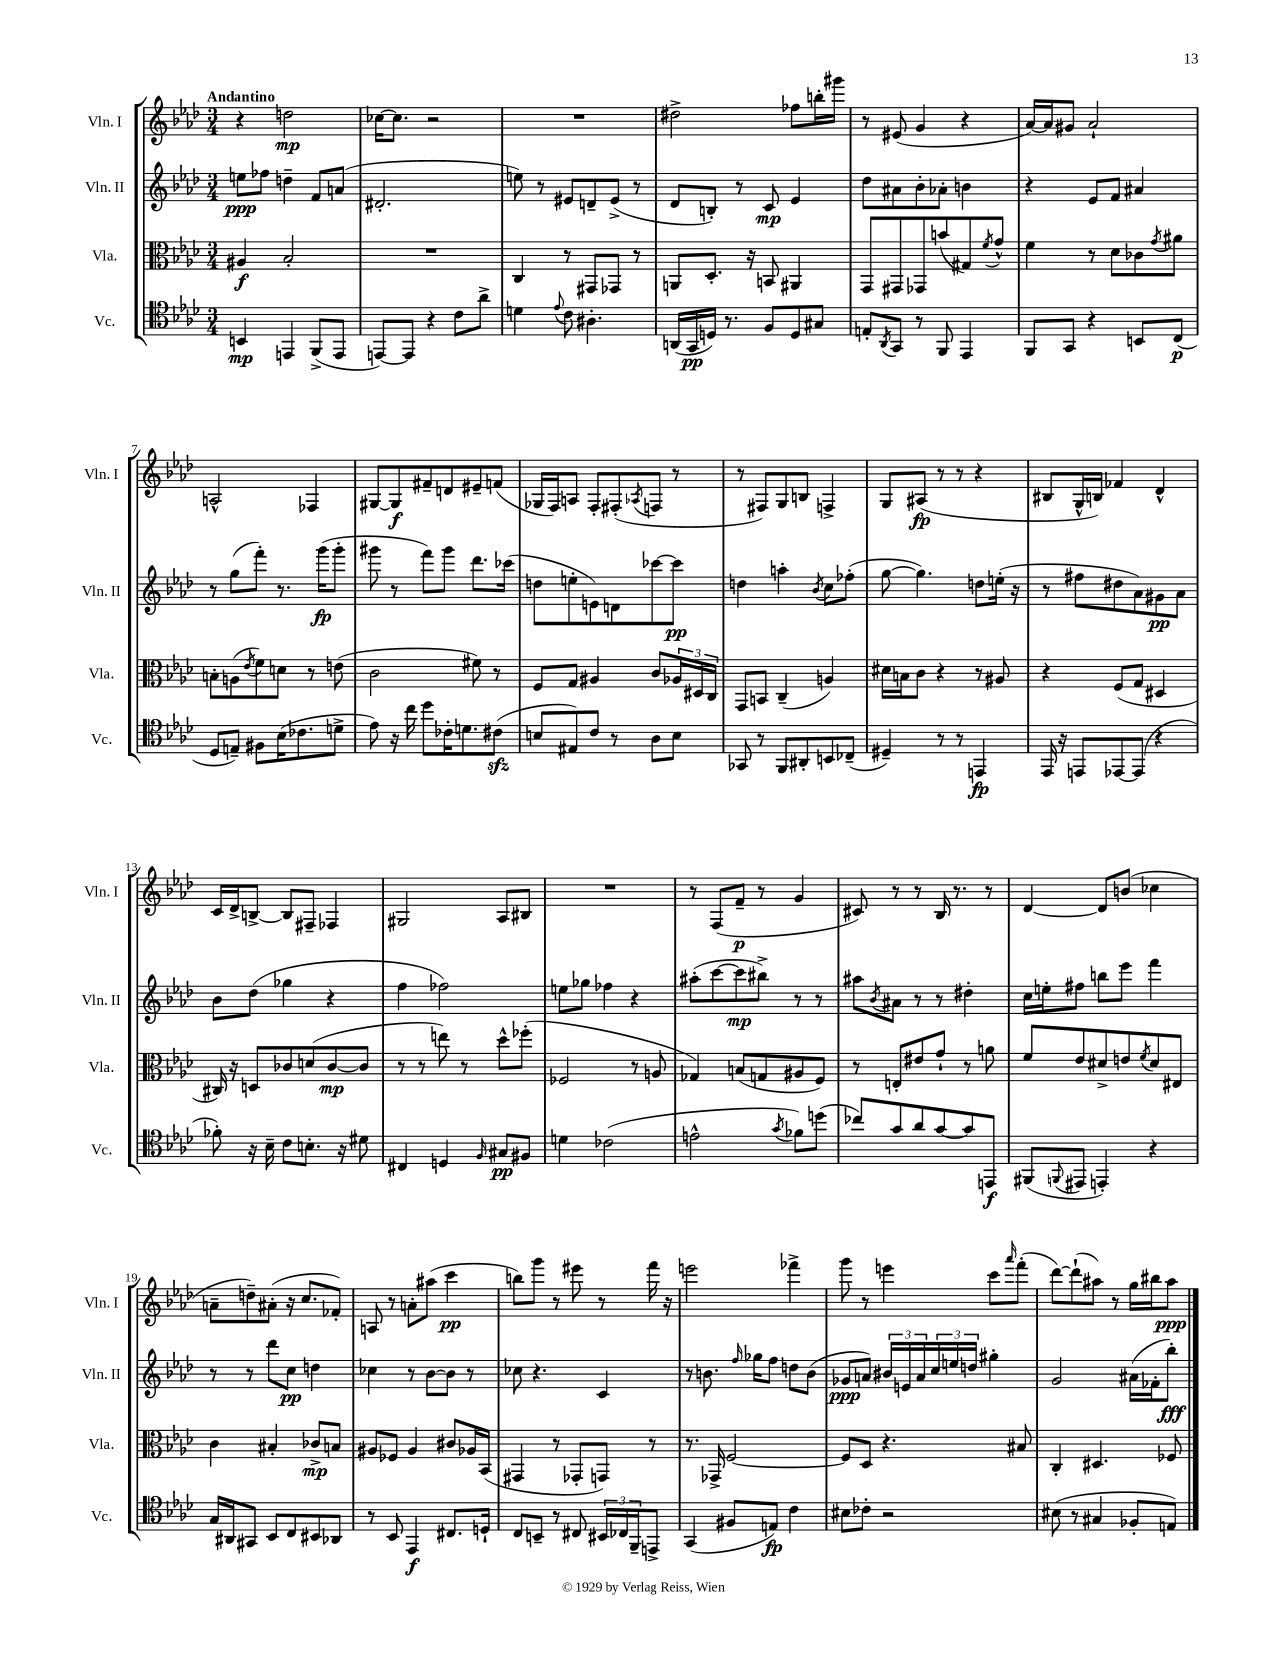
<<
\new StaffGroup <<
\new Staff = "s0" \with { instrumentName = "Vln. I" shortInstrumentName = "Vln. I" } {
    \clef treble \key aes \major \numericTimeSignature \time 3/4 \tempo "Andantino"
    r4 d''2\mp |
    ces''16~ ces''8. r2 |
    R2. |
    dis''2-> fes''8 b''16-. gis'''16 |
    r8 eis'8( g'4 r4 |
    aes'16~) aes'16 gis'8 aes'2-! |
    a2-^ fes4 |
    gis8~ gis8\f fis'8-- d'8 eis'8-- f'8( |
    ges16 f16) a8 f8-. fis8-.( \acciaccatura { aes8 } f8 r8 |
    r8 fis8) g8 b8 f4-> |
    g8 ais8\fp( r8 r8 r4 |
    bis8 g16-^ b16) fes'4 des'4-^ |
    c'16 des'16-> b8~-> b8 fis8-- fes4 |
    gis2 aes8 bis8 |
    R2. |
    r8 f8( f'8--\p r8 g'4 |
    cis'8) r8 r8 bes16 r8. r8 |
    des'4~ des'8 b'8( ces''4 |
    a'8-- d''8--) ais'8-.( r16 c''8. fes'8-.) |
    a8 r8 a'8-. ais''8( c'''4\pp |
    b''8) g'''8 r8 eis'''8 r8 f'''16 r16 |
    e'''2 fes'''4-> |
    g'''8 r8 e'''4 c'''8 \grace { aes'''16 } f'''8-.( |
    des'''8~) des'''8-!( ais''8) r8 g''16 bis''16 ais''8\ppp \bar "|." |
}
\new Staff = "s1" \with { instrumentName = "Vln. II" shortInstrumentName = "Vln. II" } {
    \clef treble \key aes \major \numericTimeSignature \time 3/4
    e''8\ppp fes''8 d''4-- f'8 a'8( |
    dis'2.-. |
    e''8) r8 eis'8 d'8-- eis'8->( r8 |
    des'8 b8-.) r8 c'8\mp ees'4 |
    des''8 ais'8 bes'8-. aes'8-. b'4 |
    r4 ees'8 f'8 ais'4 |
    r8 g''8( f'''8-.) r8. g'''16\fp( g'''8-. |
    gis'''8 r8 f'''8) gis'''8 des'''8. ces'''16( |
    d''8 e''8-. e'8) d'8 ces'''8~ ces'''8\pp |
    d''4 a''4-. \acciaccatura { bes'8 } c''8 fes''8-.( |
    g''8~ g''4.) d''8 e''16-.( r16 |
    r8 fis''8 dis''8 aes'8) gis'8\pp aes'8 |
    bes'8 des''8( ges''4 r4 |
    f''4 fes''2) |
    e''8 ges''8 fes''4 r4 |
    ais''8-.( c'''8~ c'''8\mp bis''8->) r8 r8 |
    ais''8 \acciaccatura { bes'8 } ais'8 r8 r8 dis''4-. |
    c''16 e''16-. fis''8 b''8 ees'''8 f'''4 |
    r8 r8 des'''8 c''8\pp d''4 |
    ces''4 r8 bes'8~ bes'8 r8 |
    ces''8 r4. c'4 |
    r8 b'8. \grace { f''16 } ges''16 f''8 d''8 b'8( |
    ges'8\ppp a'8) \tuplet 3/2 { bis'16 e'16 a'16 } \tuplet 3/2 { c''16 e''16 d''16 } gis''4-. |
    g'2 ais'16( fes'16-. bes''8-.\fff) \bar "|." |
}
\new Staff = "s2" \with { instrumentName = "Vla." shortInstrumentName = "Vla." } {
    \clef alto \key aes \major \numericTimeSignature \time 3/4
    ais4\f bes2-. |
    R2. |
    c4 r8 gis,8 ges,8 r8 |
    a,8 des8.-. r16 b,8 ais,4 |
    g,8 gis,8 ges,8 b'8( gis8) \acciaccatura { f'8 } g'8-^ |
    f'4 r8 des'8 ces'8 \acciaccatura { g'8 } ais'8 |
    b8-. a8( \acciaccatura { ees'8 } f'8) d'8 r8 e'8( |
    c'2 fis'8) r8 |
    f8 g8 ais4 c'8 \tuplet 3/2 { aes16 dis16 c16 } |
    g,8 b,8 c4--( a4) |
    dis'16 b16 c'8 r4 r8 ais8 |
    r4 f8( g8 dis4 |
    cis16) r16 d8 ces'8 d'8( ces'8~\mp ces'8 |
    r8 r8 e''8) r8 des''8-^ fes''8-.( |
    fes2 r8 a8 |
    ges4) b8( g8 ais8 f8) |
    r8 e8-. eis'8 g'8-! r8 a'8 |
    f'8 ees'8 dis'8-> e'8 \acciaccatura { f'8 } dis'8 eis8 |
    c'4 bis4-. ces'8->\mp b8 |
    ais8 fes8 ais4 cis'8 aes16 bes,16( |
    gis,4 r8 ges,8-. g,8) r8 |
    r8. ges,16-> f2~ |
    f8 des8 r4. bis8 |
    c4-. dis4. fes8 \bar "|." |
}
\new Staff = "s3" \with { instrumentName = "Vc." shortInstrumentName = "Vc." } {
    \clef tenor \key aes \major \numericTimeSignature \time 3/4
    b,4\mp e,4 f,8->( e,8 |
    e,8~) e,8 r4 c'8 aes'8-> |
    d'4 \appoggiatura { ees'8 } c'8 ais4.-. |
    a,16( g,16\pp d16) r8. f8 d8 gis8 |
    e8-. \acciaccatura { aes,8 } g,8 r8 f,8 ees,4 |
    f,8 g,8 r4 b,8 c8\p( |
    des8 e8--) fis8 bes16( ces'8. d'8-> |
    ees'8) r16 c''16 des''8 ces'16-. d'8. cis'8\sfz( |
    b8 eis8) c'8 r8 aes8 b8 |
    ges,8 r8 f,8 ais,8-. b,8 ces8--( |
    dis4--) r8 r8 e,4\fp |
    ees,16 r16 e,8 ees,8~ ees,8( r4 |
    fes'8-.) r16 bes16-- c'8 b8.-. r16 dis'8 |
    cis4 d4 \grace { f16 } gis8\pp fis8 |
    d'4 ces'2( |
    e'2-^ \acciaccatura { g'8 } fes'8) d''8( |
    ces''8) g'8 aes'8 g'8~ g'8 e,8\f |
    fis,8( \appoggiatura { f,8 } eis,8 e,4-.) r4 |
    g16 ais,16 gis,8 bes,8 c8 bis,8 aes,8 |
    r8 bes,8 ees,4\f cis8. d16-! |
    c8 b,8-- r8 cis8 \tuplet 3/2 { bis,16 ces16 f,16-- } e,8-> |
    g,4( fis8 e8\fp) c'4 |
    bis8 ces'8-. r2 |
    bis8( r8 gis4 fes8-. e8) \bar "|." |
}
>>
>>
